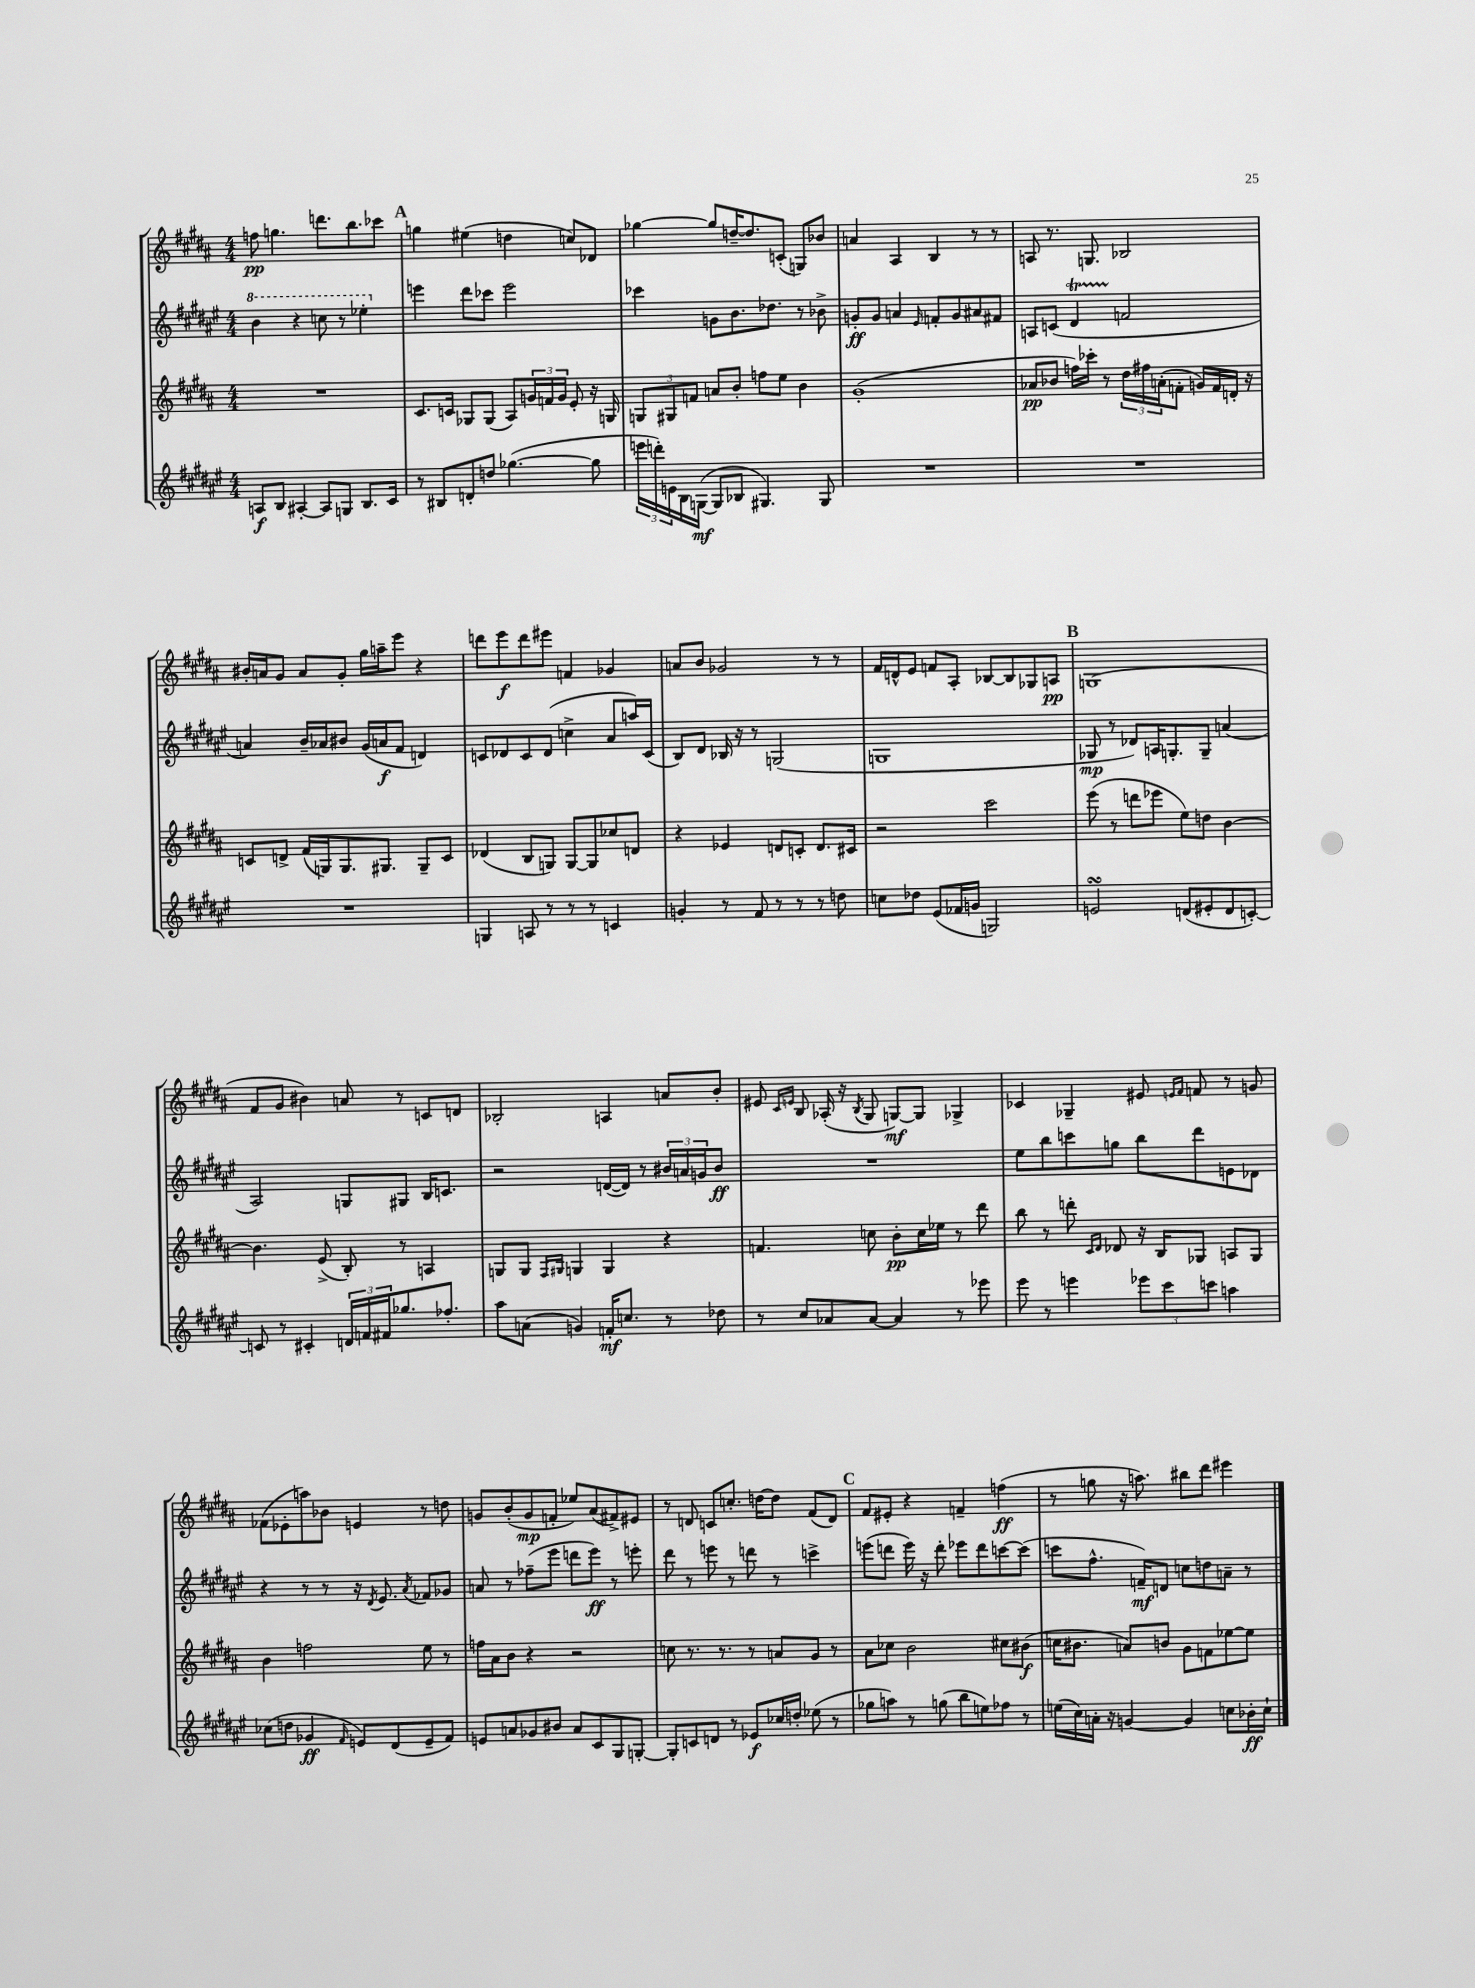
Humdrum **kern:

**kern	**dynam	**kern	**dynam	**kern	**dynam	**kern	**dynam
*part4	*part4	*part3	*part3	*part2	*part2	*part1	*part1
*staff4	*staff4	*staff3	*staff3	*staff2	*staff2	*staff1	*staff1
*clefG2	*	*clefG2	*	*clefG2	*	*clefG2	*
*k[f#c#g#d#a#e#]	*	*k[f#c#g#d#a#]	*	*k[f#c#g#d#a#e#]	*	*k[f#c#g#d#a#]	*
*M4/4	*	*M4/4	*	*M4/4	*	*M4/4	*
*	*	*	*	*8va	*	*	*
=4	=4	=4	=4	=4	=4	=4	=4
8An/L	f	1r	.	4bb\	.	8ffn\	pp
8B/J	.	.	.	.	.	4.ggn\	.
[4A#X'/	.	.	.	4r	.	.	.
8A#/L]	.	.	.	8cccn\	.	8.dddn\L	.
8Gn/J	.	.	.	8r	.	.	.
.	.	.	.	.	.	8.bb\	.
8.B/L	.	.	.	4eee-X'\	.	.	.
.	.	.	.	.	.	8ccc-X\J	.
16c#/Jk	.	.	.	.	.	.	.
!!LO:REH:place=s1:t=A
=5	=5	=5	=5	=5	=5	=5	=5
*	*	*	*	*X8va	*	*	*
8r	.	8.c#/L	.	4eeen\	.	4ggn\	.
8B#X/L	.	.	.	.	.	.	.
.	.	16cn/Jk	.	.	.	.	.
8dn'/	.	8G-X/L	.	8ddd#\L	.	(4ee#X\	.
8ddn/J	.	(8G-/J	.	8ccc-X\J	.	.	.
([4.gg-X\	.	8A#/L)	.	2eee\	.	4ddn\	.
.	.	24gn/L	.	.	.	.	.
.	.	24fn/	.	.	.	.	.
.	.	24g/JJ	.	.	.	.	.
.	.	8e'/	.	.	.	8ccn/L)	.
8gg-\]	.	16r	.	.	.	8d-X/J	.
.	.	16Gn/	.	.	.	.	.
=6	=6	=6	=6	=6	=6	=6	=6
24eeen\LL	.	12Gn/L	.	4ccc-X\	.	[4gg-X\	.
24dddn'\)	.	.	.	.	.	.	.
24en\	.	12G#X/	.	.	.	.	.
16B\	.	.	.	.	.	.	.
.	.	12fn/J	.	.	.	.	.
([16Gn\JJ	mf	.	.	.	.	.	.
8G/L]	.	8an/L	.	8gn\L	.	8gg-/L]	.
8B-X/J	.	8b'/J	.	8.b\	.	[16ddn~/K	.
.	.	.	.	.	.	8.dd/]	.
4.G#X/)	.	8ffn\L	.	.	.	.	.
.	.	.	.	8.dd-X\J	.	.	.
.	.	8ee\J	.	.	.	(8cn'/J	.
.	.	4b\	.	8r	.	8Gn/L)	.
8G#/	.	.	.	8b-X^\	.	8b-X/J	.
=7	=7	=7	=7	=7	=7	=7	=7
1r	.	(1g#'	.	8gn'/L	ff	4an/	.
.	.	.	.	8g/J	.	.	.
.	.	.	.	4an/	.	4A#/	.
.	.	.	.	16qqe#/	.	.	.
.	.	.	.	8fn'/L	.	4B/	.
.	.	.	.	8g/	.	.	.
.	.	.	.	8a#X/	.	8r	.
.	.	.	.	8f#X/J	.	8r	.
=8	=8	=8	=8	=8	=8	=8	=8
1r	.	8a-X/L	pp	8An/L	.	8An/	.
.	.	8b-X/J	.	(8cn/J	.	8.r	.
.	.	16ffn\LL)	.	4d#T/	.	.	.
.	.	16ccc-X'\JJ	.	.	.	8.Gn/	.
.	.	8r	.	.	.	.	.
.	.	24dd#\LL	.	2fn/	.	2B-X/	.
.	.	24ff#X\	.	.	.	.	.
.	.	(24an'\J	.	.	.	.	.
.	.	8fn'\J	.	.	.	.	.
.	.	16gn/LL)	.	.	.	.	.
.	.	16f/	.	.	.	.	.
.	.	16dn'/JJ	.	.	.	.	.
.	.	16r	.	.	.	.	.
!!LO:LB:g=z
=9	=9	=9	=9	=9	=9	=9	=9
1r	.	8cn/L	.	4an/)	.	16b#X'/LL	.
.	.	.	.	.	.	16an/J	.
.	.	8dn^/J	.	.	.	8g#/J	.
.	.	(16f#/LL	.	16b~/LL	.	8a/L	.
.	.	16Gn/J)	.	16a-X/J	.	.	.
.	.	8.G/	.	8b#X/J	.	8g#'/J	.
.	.	.	.	(16g#/LL	.	16gg#\LL	.
.	.	8.G#X/J	.	16an/J	f	16aan~\J	.
.	.	.	.	8f#/J	.	8eee\J	.
.	.	8G#~/L	.	4dn/)	.	4r	.
.	.	8c/J	.	.	.	.	.
=10	=10	=10	=10	=10	=10	=10	=10
4Gn/	.	(4d-X/	.	8cn/L	.	8dddn\L	.
.	.	.	.	8d-X/	.	8eee\	f
8An/	.	8B/L	.	8c/	.	8ddd\	.
8r	.	8Gn/J)	.	(8d-/J	.	8eee#X\J	.
8r	.	[8G/L	.	4ccn^\	.	4fn/	.
8r	.	8G/]	.	.	.	.	.
4cn/	.	8cc-X/	.	8a#/L	.	4g-X/	.
.	.	8dn/J	.	16aan/L)	.	.	.
.	.	.	.	(16c/JJ	.	.	.
=11	=11	=11	=11	=11	=11	=11	=11
4gn'/	.	4r	.	8B/L)	.	8an/L	.
.	.	.	.	8d#/J	.	8b/J	.
8r	.	4e-X/	.	16B-X/	.	2g-X/	.
.	.	.	.	16r	.	.	.
8f#/	.	.	.	8r	.	.	.
8r	.	8dn/L	.	(2Gn/	.	.	.
8r	.	8cn'/J	.	.	.	.	.
8r	.	8.d/L	.	.	.	8r	.
8ddn\	.	.	.	.	.	8r	.
.	.	16c#X/Jk	.	.	.	.	.
=12	=12	=12	=12	=12	=12	=12	=12
8ccn\L	.	2r	.	1Gn	.	16f#/LL	.
.	.	.	.	.	.	16dn^^/J	.
8dd-X\J	.	.	.	.	.	8e/J	.
(8e#/L	.	.	.	.	.	8fn/L	.
16f-X/L	.	.	.	.	.	8A#'/J	.
16gn/JJ	.	.	.	.	.	.	.
2Gn/)	.	2ccc#\	.	.	.	[8B-X/L	.
.	.	.	.	.	.	8B-/]	.
.	.	.	.	.	.	8G-X/	.
.	.	.	.	.	.	8An/J	pp
!!LO:REH:place=s1:t=B
=13	=13	=13	=13	=13	=13	=13	=13
2ensSSs/	.	(8eee\	.	8G-X/	mp	(1Gn	.
.	.	8r	.	8r	.	.	.
.	.	8dddn\L	.	8d-X/L)	.	.	.
.	.	8eee-X\J	.	16An/K	.	.	.
.	.	.	.	8.Gn'/	.	.	.
(8dn/L	.	8ee\L)	.	.	.	.	.
8e#X'/	.	8ddn\J	.	8G~/J	.	.	.
8d/	.	[4b\	.	(4an/	.	.	.
[8cn'/J)	.	.	.	.	.	.	.
!!LO:LB:g=z
=14	=14	=14	=14	=14	=14	=14	=14
8cn/]	.	4.b\]	.	2A#/)	.	8f#/L	.
8r	.	.	.	.	.	8g#/J	.
4c#X'/	.	.	.	.	.	4b#X\)	.
.	.	(8e^/	.	.	.	.	.
24dn/LL	.	8B'/)	.	8Gn/L	.	8an/	.
24fn/	.	.	.	.	.	.	.
24f#X/J	.	.	.	.	.	.	.
8.gg-X/	.	8r	.	8G#X/J	.	8r	.
.	.	4An/	.	16B/KL	.	8cn/L	.
8.ff-X'/J	.	.	.	8.cn/J	.	.	.
.	.	.	.	.	.	8dn/J	.
=15	=15	=15	=15	=15	=15	=15	=15
8aa#\L	.	8Gn/L	.	2r	.	2B-X'/	.
(8an\J	.	8G/J	.	.	.	.	.
.	.	16qqF#/LL	.	.	.	.	.
.	.	16qqG#X/JJ	.	.	.	.	.
4gn/)	.	4Gn/	.	.	.	.	.
16fn'/KL	mf	4G/	.	([16dn/LL	.	4An/	.
8.ccn/J	.	.	.	16d/JJ])	.	.	.
.	.	.	.	8r	.	.	.
8r	.	4r	.	24b#X/LL	.	8an/L	.
.	.	.	.	24an/	.	.	.
.	.	.	.	24gn/J	.	.	.
8dd-X\	.	.	.	8b#/J	ff	8b'/J	.
=16	=16	=16	=16	=16	=16	=16	=16
8r	.	4.fn/	.	1r	.	8e#X/	.
.	.	.	.	.	.	16qqc#/LL	.
.	.	.	.	.	.	16qqen/JJ	.
8cc#/L	.	.	.	.	.	8B/	.
8a-X/	.	.	.	.	.	(16A-X'/	.
.	.	.	.	.	.	16r	.
.	.	.	.	.	.	8qB/	.
[8a-/J	.	8ccn\	.	.	.	8G#/	.
4a-/]	.	8b'\L	pp	.	.	[8Gn/L)	mf
.	.	16cc\L	.	.	.	8G/J]	.
.	.	16ee-X\JJ	.	.	.	.	.
8r	.	8r	.	.	.	4G-X^/	.
8eee-X\	.	8ddd#\	.	.	.	.	.
=17	=17	=17	=17	=17	=17	=17	=17
8eee#\	.	8bb\	.	8ee#\L	.	4c-X/	.
8r	.	8r	.	8bb\	.	.	.
4eeen\	.	8dddn'\	.	8cccn\	.	4G-X~/	.
.	.	16qqc#/LL	.	.	.	.	.
.	.	16qqd#/JJ	.	.	.	.	.
.	.	8d-X/	.	8ggn\J	.	.	.
12eee-X\L	.	16r	.	8bb\L	.	8e#X/	.
.	.	16B/KL	.	.	.	.	.
12ccc#\	.	.	.	.	.	.	.
.	.	.	.	.	.	16qqen/LL	.
.	.	.	.	.	.	16qqf#/JJ	.
.	.	8G-X/J	.	8ddd#\	.	8fn/	.
12cccn\J	.	.	.	.	.	.	.
4aan\	.	8An/L	.	8en\	.	8r	.
.	.	8G-/J	.	8d-X\J	.	8gn/	.
!!LO:LB:g=z
=18	=18	=18	=18	=18	=18	=18	=18
(8cc-X\L	.	4b\	.	4r	.	(8f-X\L	.
8ddn\J	.	.	.	.	.	8e-X'\	.
4g-X/	ff	2ffn\	.	8r	.	8aan\)	.
.	.	.	.	8r	.	8b-X\J	.
16qqf#/	.	.	.	.	.	.	.
8en/L)	.	.	.	16r	.	4en/	.
.	.	.	.	8qd#/	.	.	.
.	.	.	.	8.e#/	.	.	.
(8d#/	.	.	.	.	.	.	.
.	.	.	.	8qa#/	.	.	.
8e~/	.	8ee\	.	8f-X/L	.	8r	.
8f#/J)	.	8r	.	8g-X/J	.	8ddn\	.
=19	=19	=19	=19	=19	=19	=19	=19
8en/L	.	16ffn\LL	.	8an/	.	8gn/L	.
.	.	16a#\J	.	.	.	.	.
8an/	.	8b\J	.	8r	.	(8b'/	.
8g-X/	.	4r	.	(8ff-X~\L	.	8g/	mp
8b#X/J	.	.	.	8eee#\J	.	8fn'/J	.
8a/L	.	2r	.	8dddn\L	.	8ee-X/L)	.
8c#/	.	.	.	8eee#\J)	ff	(8a#/	.
8G#/	.	.	.	8r	.	8f#X^/)	.
[8Gn'/J	.	.	.	8eeen'\	.	8e#X/J	.
=20	=20	=20	=20	=20	=20	=20	=20
8G'/L]	.	8ccn\	.	8ddd#\	.	8r	.
8cn/	.	8.r	.	8r	.	8dn/	.
8dn/J	.	.	.	8eeen\	.	8cn/L	.
.	.	8.r	.	.	.	.	.
8r	.	.	.	8r	.	8.ccn'/J	.
8e-X/L	f	8r	.	8dddn\	.	.	.
.	.	.	.	.	.	[16ddn\KL	.
16cc-X/L	.	8an/L	.	8r	.	8dd\J]	.
16ddn'/JJ	.	.	.	.	.	.	.
(8ee-X\	.	8g#/J	.	4cccn^\	.	(8f#/L	.
8r	.	8r	.	.	.	8d/J)	.
!!LO:REH:place=s1:t=C
=21	=21	=21	=21	=21	=21	=21	=21
8gg-X\L	.	8a#\L	.	(8eeen\L	.	8f#/L	.
8aan\J)	.	8cc-X\J	.	8dddn\J	.	8e#X'/J	.
8r	.	2b\	.	16eee\)	.	4r	.
.	.	.	.	16r	.	.	.
(8ggn\	.	.	.	8ddd'\	.	.	.
8bb\L	.	.	.	8eee-X\L	.	4fn~/	.
8een\)	.	.	.	8ddd\	.	.	.
8ff-X\J	.	8cc#X\L	.	[8cccn\	.	(4ffn\	ff
8r	.	(8b#X\J	f	(8ccc\J]	.	.	.
=22	=22	=22	=22	=22	=22	=22	=22
(16een\LL	.	16ccn\KL	.	8cccn\L	.	8r	.
16cc#\)	.	8.b#X\J	.	.	.	.	.
16an'\JJ	.	.	.	8.ff#^^\J	.	8ggn\	.
16r	.	.	.	.	.	.	.
[4gn/	.	8an/L)	.	.	.	16r	.
.	.	.	.	16fn~/KL)	mf	8.aan\)	.
.	.	8bn/J	.	8dn/J	.	.	.
4g/]	.	8g#\L	.	8ccn\L	.	8bb#X\L	.
.	.	8fn\	.	8ddn\	.	8ddd#\J	.
8ccn\L	.	[8ee-X\	.	8an~\J	.	4eee#X\	.
16b-X'\L	ff	8ee-\J]	.	8r	.	.	.
16cc`\JJ	.	.	.	.	.	.	.
==	==	==	==	==	==	==	==
*-	*-	*-	*-	*-	*-	*-	*-
